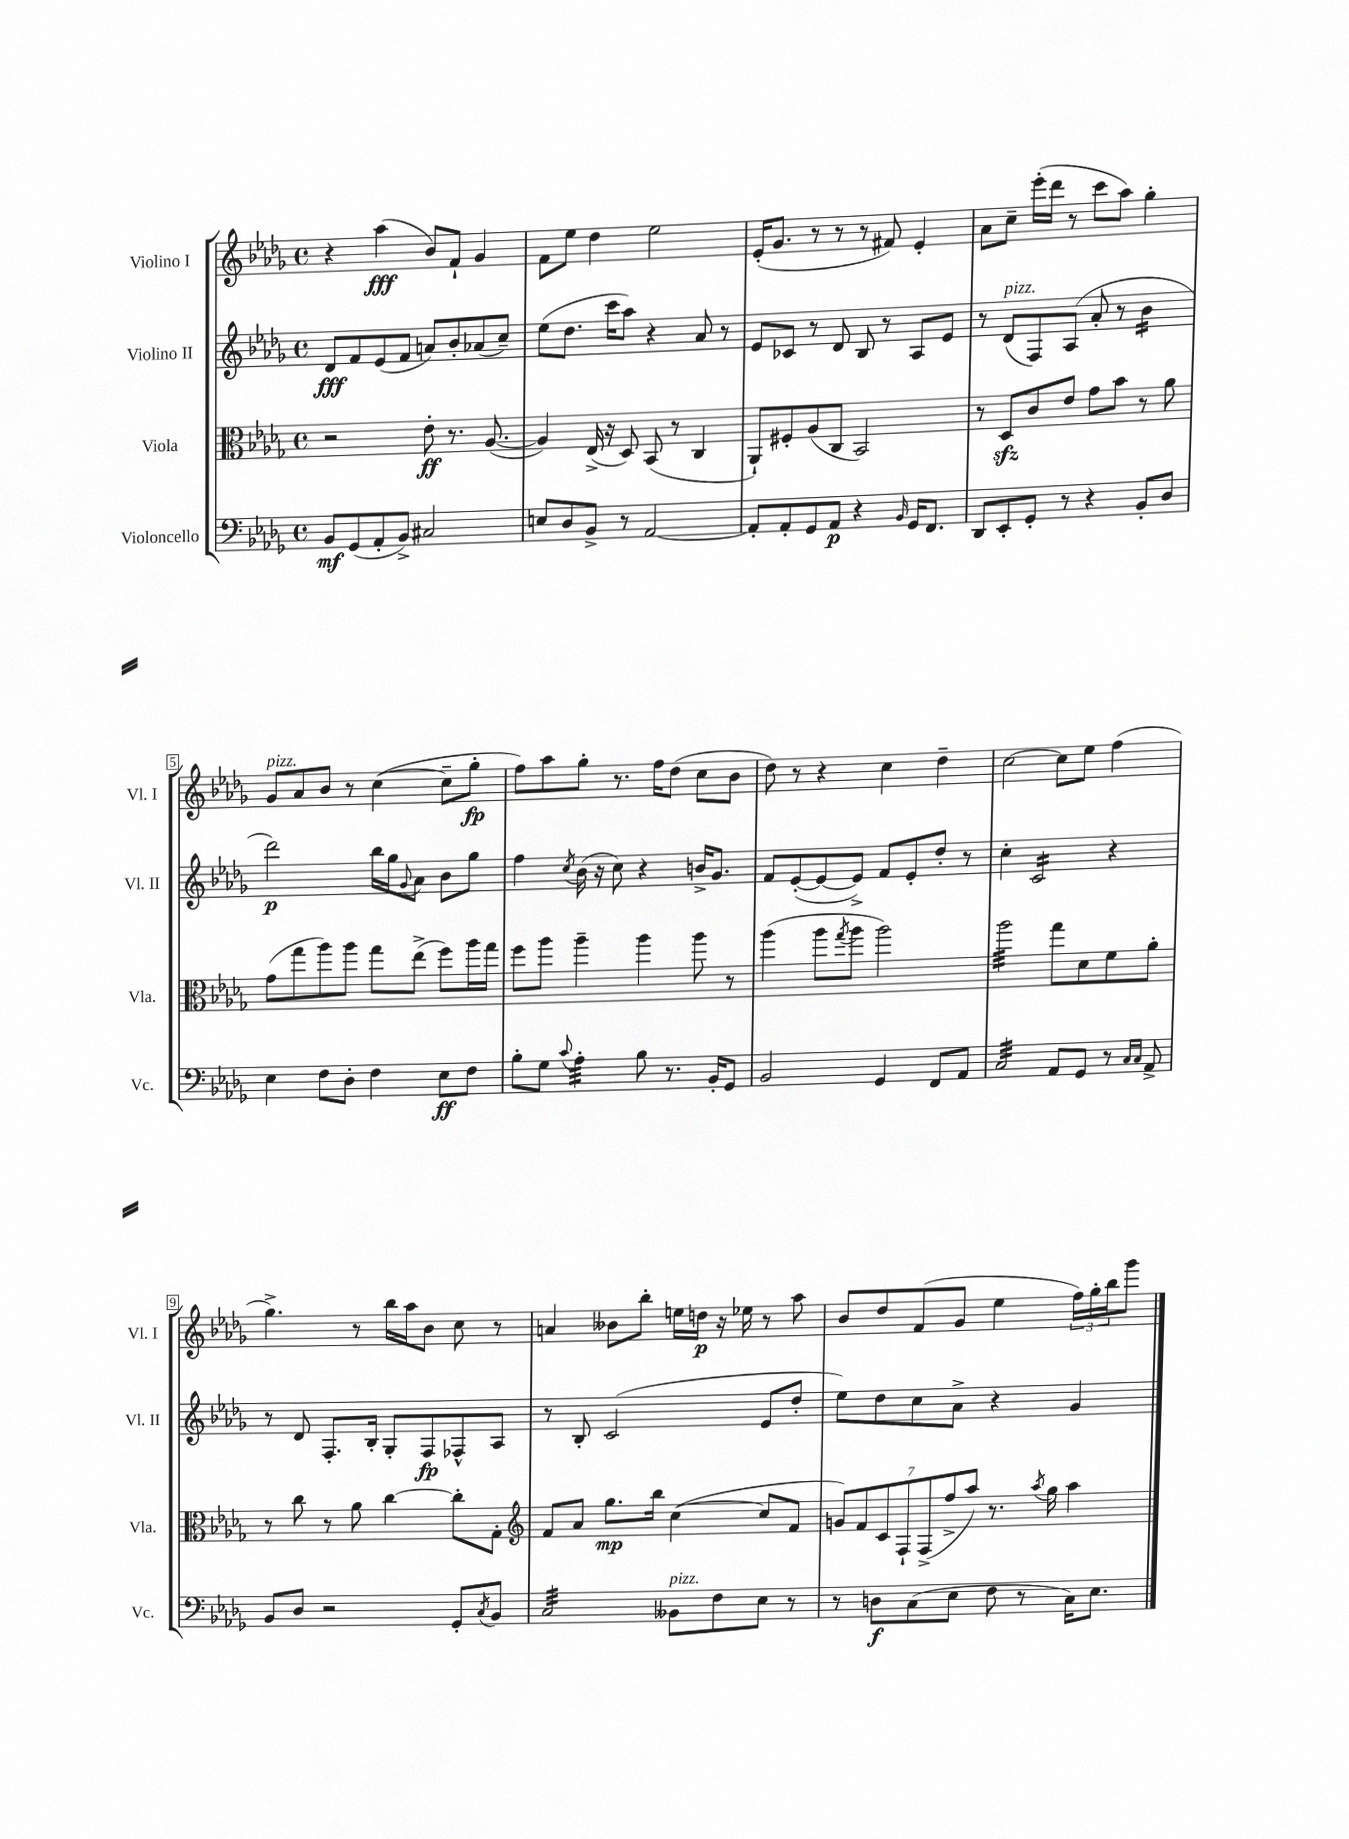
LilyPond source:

<<
\new StaffGroup <<
\new Staff = "s0" \with { instrumentName = "Violino I" shortInstrumentName = "Vl. I" } {
    \clef treble \key des \major \defaultTimeSignature \time 4/4
    r4 aes''4\fff( bes'8) f'8-! ges'4 |
    f'8 ees''8 des''4 ees''2 |
    ees'16-.( ges'8. r8 r8 r8 fis'8) ees'4-. |
    aes'8 c''8-- ees'''16-.( des'''16 r8 c'''8 aes''8) ges''4-. |
    ges'8^\markup { \italic "pizz." } aes'8 bes'8 r8 c''4~( c''8-- ges''8-.\fp |
    f''8) aes''8 ges''8-. r8. f''16 des''8( c''8 bes'8 |
    des''8) r8 r4 c''4 des''4-- |
    c''2~ c''8 ees''8 f''4( |
    ges''4.->) r8 bes''16 aes''16 bes'8 c''8 r8 |
    a'4 beses'8 bes''8-. e''16 d''16\p r16 ees''16 r8 aes''8 |
    bes'8 des''8 f'8( ges'8 ees''4 \tuplet 3/2 { f''16) ges''16-. bes''16 } ges'''8 \bar "|." |
}
\new Staff = "s1" \with { instrumentName = "Violino II" shortInstrumentName = "Vl. II" } {
    \clef treble \key des \major \defaultTimeSignature \time 4/4
    des'8\fff f'8 ees'8( f'8 a'8) bes'8-. aes'8( c''8--) |
    ees''8( des''8. c'''16 aes''8) r4 aes'8 r8 |
    ees'8 ces'8 r8 des'8 bes8 r8 aes8 ees'8 |
    r8 des'8^\markup { \italic "pizz." }( f8) aes8( aes'8-. r8 bes'4:16 |
    des'''2\p) bes''16 ges''16 \appoggiatura { ges'8 } aes'8 bes'8 ges''8 |
    f''4 \acciaccatura { c''8 } bes'16( r16 c''8) r4 b'16-> ges'8. |
    f'8 ees'8~-.( ees'8~ ees'8->) f'8 ees'8-. des''8-. r8 |
    c''4-. c'2:16 r4 |
    r8 des'8 f8.-. bes16-. ges8-. f8\fp fes8-^ aes8 |
    r8 bes8-. c'2( ees'8 des''8-. |
    ees''8) des''8 c''8 aes'8-> r4 ges'4 \bar "|." |
}
\new Staff = "s2" \with { instrumentName = "Viola" shortInstrumentName = "Vla." } {
    \clef alto \key des \major \defaultTimeSignature \time 4/4
    r2 ees'8-.\ff r8. aes8.~( |
    aes4) ees16->( r16 des8) bes,8( r8 c4 |
    aes,8-!) fis8-. aes8( c8 bes,2) |
    r8 des8\sfz c'8 ees'8 ges'8 bes'8 r8 aes'8 |
    ges'8( ges''8 aes''8) aes''8 ges''8 ees''8->( f''8) aes''16 ges''16 |
    f''8 aes''8 aes''4-- aes''4 aes''8 r8 |
    aes''4( aes''8 \acciaccatura { ges''8 } aes''8 aes''2) |
    aes''2:32 ges''8 des'8 f'8 aes'8-. |
    r8 c''8 r8 aes'8 c''4~ c''8-. ges8-. |
    \clef treble f'8 aes'8 ges''8.\mp bes''16 c''4~( c''8 f'8 |
    \tuplet 7/4 { g'8) f'8 c'8 f8-! f8->( f''8-> aes''8) } r8. \acciaccatura { aes''8 } ges''16 aes''4 \bar "|." |
}
\new Staff = "s3" \with { instrumentName = "Violoncello" shortInstrumentName = "Vc." } {
    \clef bass \key des \major \defaultTimeSignature \time 4/4
    bes,8\mf ges,8( aes,8-. bes,8->) cis2 |
    e8 des8 bes,8-> r8 aes,2~ |
    aes,8-. aes,8-. ges,8 aes,8\p r4 \grace { bes,16 } ges,16 f,8. |
    des,8 ees,8-. ges,8-. r8 r4 bes,8-. des8 |
    ees4 f8 des8-. f4 ees8\ff f8 |
    bes8-. ges8 \appoggiatura { c'8 } aes4:32-. bes8 r8. bes,16-. ges,8 |
    bes,2 ges,4 f,8 aes,8 |
    c2:32 aes,8 ges,8 r8 \grace { c16 c16 } aes,8-> |
    bes,8 des8 r2 ges,8-. \acciaccatura { c8 } bes,8 |
    c2:32 beses,8^\markup { \italic "pizz." } f8 ees8 r8 |
    r8 d8\f c8( ees8 f8 r8 c16) ees8. \bar "|." |
}
>>
>>
\layout { \context { \Score \override BarNumber.stencil = #(make-stencil-boxer 0.1 0.3 ly:text-interface::print) } }
